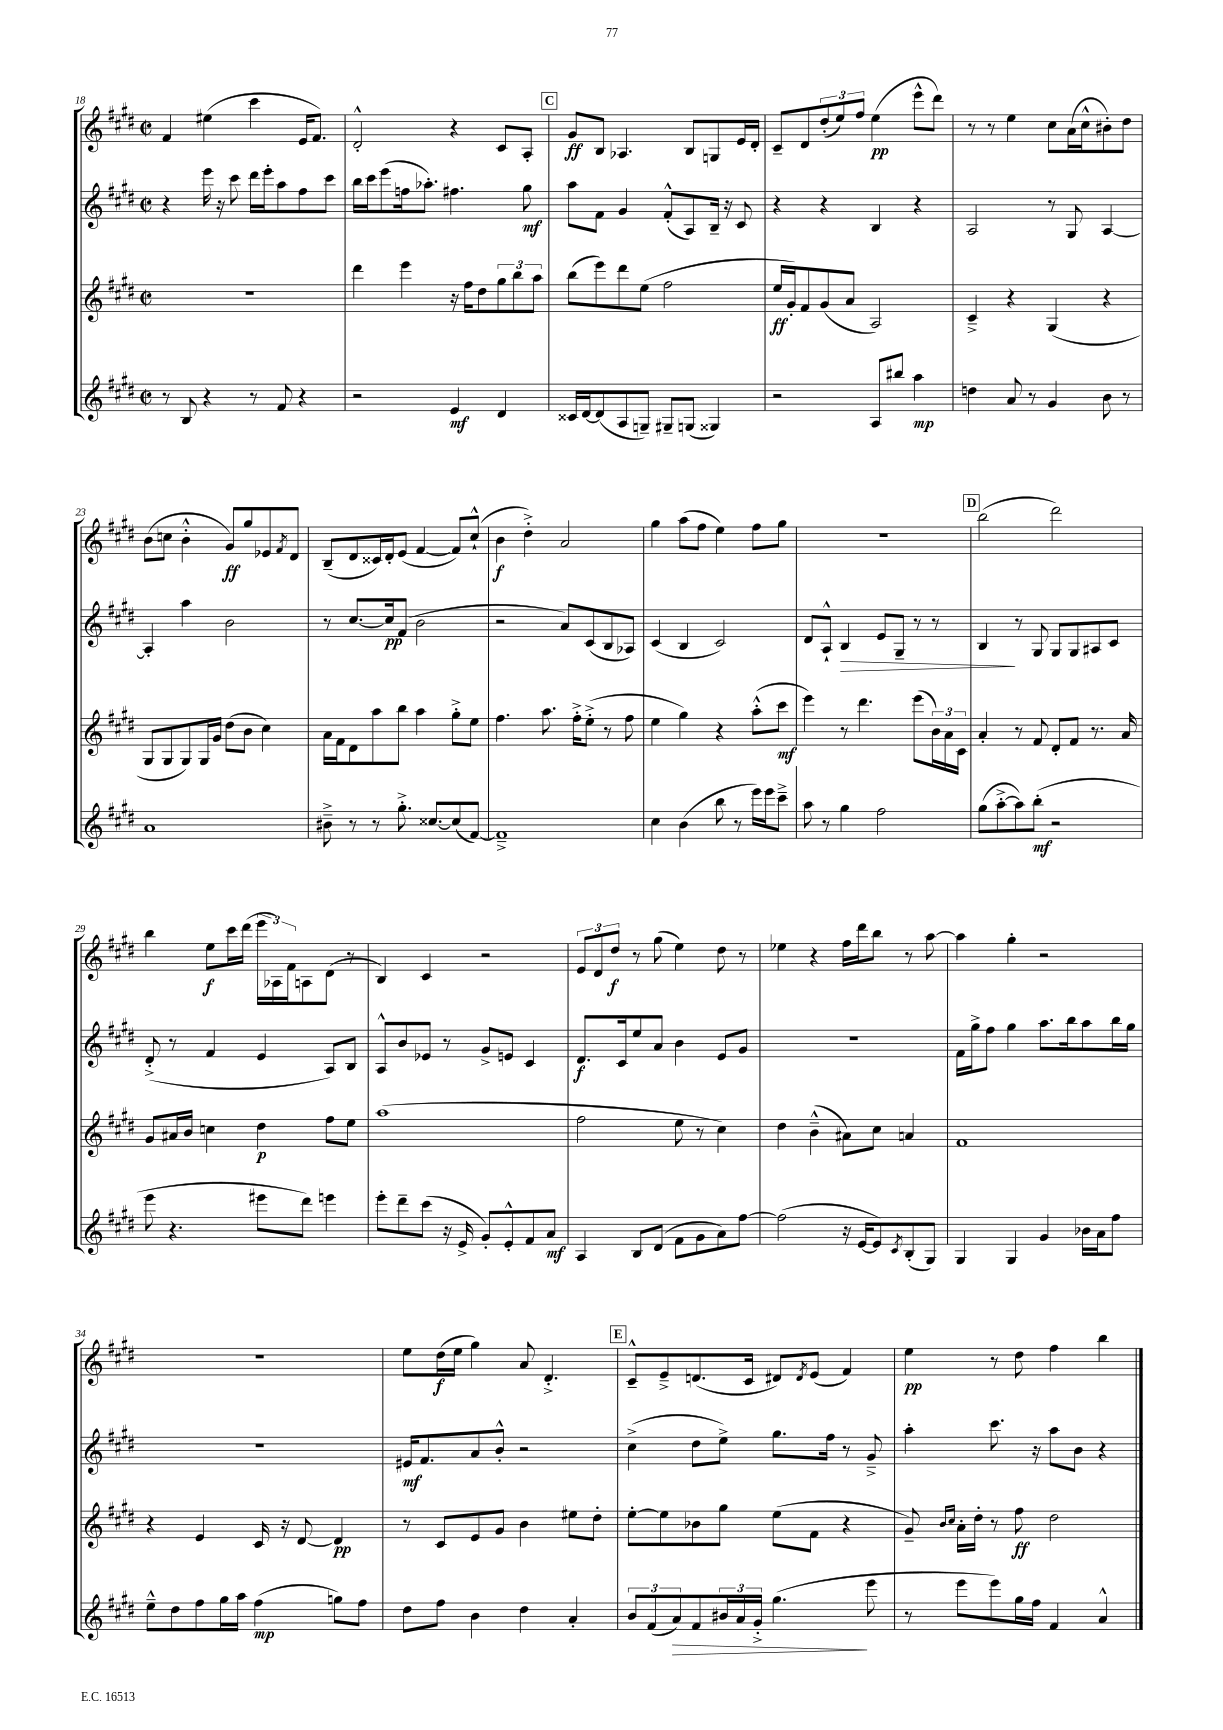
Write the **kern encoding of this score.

**kern	**kern	**kern	**kern
*staff4	*staff3	*staff2	*staff1
*clefG2	*clefG2	*clefG2	*clefG2
*k[f#c#g#d#]	*k[f#c#g#d#]	*k[f#c#g#d#]	*k[f#c#g#d#]
*M2/2	*M2/2	*M2/2	*M2/2
*met(c|)	*met(c|)	*met(c|)	*met(c|)
8r	1r	4r	4f#
8B	.	.	.
4r	.	16eee	(4ee#
.	.	16r	.
.	.	8ccc#	.
8r	.	16ddd#	4ccc#
.	.	16eee'	.
8f#	.	8aa	.
4r	.	8ff#	16e
.	.	.	8.f#)
.	.	8ccc#	.
=	=	=	=
2r	4ddd#	16bb	2d#'^^
.	.	16ccc#	.
.	.	(8eee	.
.	4eee	16ff	.
.	.	8.aa-')	.
4e	16r	4.ff#	4r
.	16ff#	.	.
.	8dd#	.	.
4d#	12gg#	.	8c#
.	12bb	.	.
.	.	8gg#	8A'
.	12aa	.	.
=	=	=	=
16c##	(8bb	8aa	8g#
[16d#	.	.	.
(8d#]	8eee)	8f#	8B
8A	8ddd#	4g#	4.A-
8G~)	(8ee	.	.
8G#~	2ff#	(8f#'^^	.
(8G	.	8A)	8B
4G##)	.	16B~	8G
.	.	16r	.
.	.	8c#	16e
.	.	.	16d#'
=	=	=	=
2r	16ee	4r	8c#~
.	16g#')	.	.
.	8f#	.	8d#
.	(8g#	4r	(12dd#'
.	.	.	12ee)
.	8a	.	.
.	.	.	12ff#
8A	2A)	4B	(4ee
8bb#	.	.	.
4aa	.	4r	8eee^^
.	.	.	8ddd#)
=	=	=	=
4dd	4c#~^	2A	8r
.	.	.	8r
8a	4r	.	4ee
8r	.	.	.
4g#	(4G#	8r	8cc#
.	.	8G#	(16a
.	.	.	16cc#^^
8b	4r	[4A	8b#')
8r	.	.	8dd#
=	=	=	=
1a	8G#	4A']	(8b
.	8G#	.	8cc
.	8G#)	4aa	4b'^^
.	16G#	.	.
.	16g#	.	.
.	(8dd#	2b	8g#)
.	8b	.	8gg#
.	4cc#)	.	8e-
.	.	.	8qf#
.	.	.	8d#
=	=	=	=
8b#~^	16a	8r	(8B~
.	16f#	.	.
8r	8d#	[8.cc#	8d#
8r	8aa	.	16c##)
.	.	16cc#]	16d#'
8.gg#'^	8bb	(8f#	(8e
.	4aa	2b	[4f#
[8.cc##	.	.	.
(8cc##]	8gg#'^	.	8f#])
[8f#)	8ee	.	(8cc#`^^
=	=	=	=
1f#~^]	4.ff#	2r	4b
.	.	.	4dd#'^)
.	8.aa	.	.
.	.	8a)	2a
.	16ff#'^	.	.
.	(8ee'^	(8c#	.
.	8r	8B	.
.	8ff#	8A-)	.
=	=	=	=
4cc#	4ee	(4c#	4gg#
(4b	4gg#)	4B	(8aa
.	.	.	8ff#
8bb	4r	2c#)	4ee)
8r	.	.	.
16eee)	(8aa'^^	.	8ff#
16eee	.	.	.
8ccc#~^	8ccc#	.	8gg#
=	=	=	=
8aa	4eee)	8d#	1r
8r	.	8A`^^	.
4gg#	8r	4B	.
.	4.ddd#	.	.
2ff#	.	8e	.
.	.	8G#~	.
.	(8eee	8r	.
.	24b)	8r	.
.	24a	.	.
.	24c#	.	.
=	=	=	=
(8gg#	4a'	4B	(2bb
[8aa'^	.	.	.
8aa])	8r	8r	.
(8bb'	8f#	8G#	.
2r	8d#'	8G#	2ddd#)
.	8f#	8G#	.
.	8.r	8A#	.
.	.	8c#	.
.	16a	.	.
=	=	=	=
8eee	8g#	(8d#'^	4bb
4.r	16a#	8r	.
.	16b	.	.
.	4cc	4f#	8ee
.	.	.	16ccc#
.	.	.	(16ddd#
8eee#	4dd#	4e	24eee
.	.	.	24A-)
.	.	.	24f#
8ddd#)	.	.	8A
4eee	8ff#	8A)	(8d#
.	8ee	8B	8r
=	=	=	=
8eee'	(1aa	8A^^	4B)
8ddd#~	.	8b	.
(8ccc#	.	8e-	4c#
16r	.	8r	.
16e^	.	.	.
8g#')	.	8g#^	2r
8e'^^	.	8e	.
8f#	.	4c#	.
8a	.	.	.
=	=	=	=
4A	2ff#	8.d#	12e
.	.	.	12d#
.	.	.	12dd#
.	.	16c#	.
8B	.	8ee	8r
(8d#	.	8a	(8gg#
8f#	8ee	4b	4ee)
8g#	8r	.	.
8a)	4cc#)	8e	8dd#
[8ff#	.	8g#	8r
=	=	=	=
(2ff#]	4dd#	1r	4ee-
.	(4b~^^	.	4r
16r	8a#)	.	16ff#
[16e	.	.	16ddd#
8e])	8cc#	.	8bb
8qc#	.	.	.
(8B'	4a	.	8r
8G#)	.	.	[8aa
=	=	=	=
4G#	1f#	16f#	4aa]
.	.	16gg#^	.
.	.	8ff#	.
4G#	.	4gg#	4gg#'
4g#	.	8.aa	2r
.	.	16bb	.
16b-	.	8aa	.
16a	.	.	.
8ff#	.	16bb	.
.	.	16gg#	.
=	=	=	=
8ee~^^	4r	1r	1r
8dd#	.	.	.
8ff#	4e	.	.
16gg#	.	.	.
16aa	.	.	.
(4ff#	16c#	.	.
.	16r	.	.
.	[8d#	.	.
8gg)	4d#]	.	.
8ff#	.	.	.
=	=	=	=
8dd#	8r	16e#	8ee
.	.	8.f#	.
8ff#	8c#	.	(16dd#
.	.	.	16ee
4b	8e	8a	4gg#)
.	8g#	8b'^^	.
4dd#	4b	2r	8a
.	.	.	4.d#'^
4a'	8ee#	.	.
.	8dd#'	.	.
=	=	=	=
12b	[8ee'	(4cc#^	8c#~^^
(12f#	.	.	.
.	8ee]	.	8e~^
12a)	.	.	.
8f#	8b-	8dd#	(8.d
24b#	8gg#	8ee^)	.
24a	.	.	.
.	.	.	16c#
24g#'^	.	.	.
(4.gg#	(8ee	8.gg#	8d#)
.	.	.	8qd#
.	8f#	.	(8e
.	.	16ff#	.
.	4r	8r	4f#)
8eee	.	8g#~^	.
=	=	=	=
8r	8g#~)	4aa'	4ee
.	16qqb	.	.
.	16qqcc#	.	.
8eee	16a'	.	.
.	16dd#'	.	.
8eee)	8r	8.ccc#	8r
16gg#	8ff#	.	8dd#
16ff#	.	16r	.
4f#	2dd#	8aa	4ff#
.	.	8b	.
4a^^	.	4r	4bb
==	==	==	==
*-	*-	*-	*-
